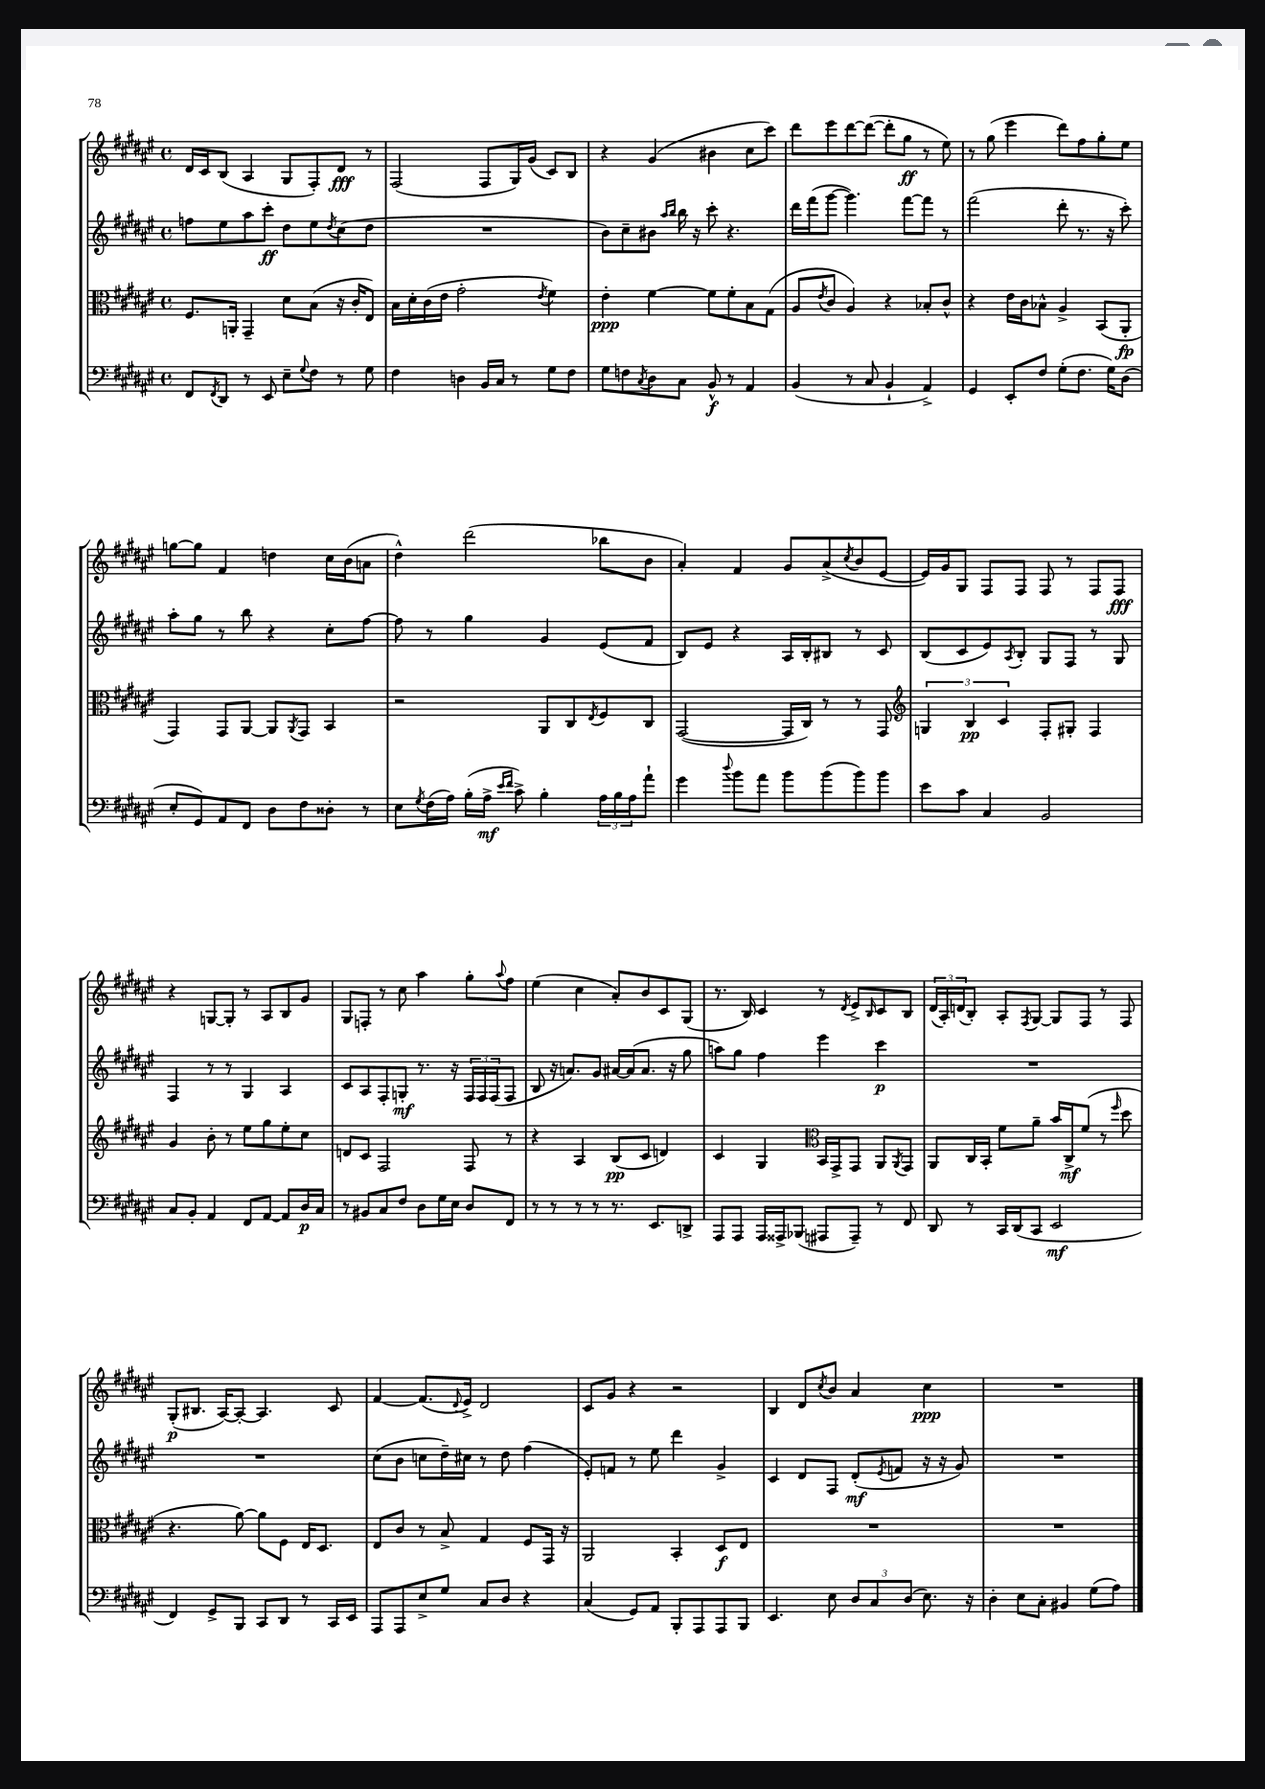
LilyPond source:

<<
\new StaffGroup <<
\new Staff = "s0" {
    \clef treble \key fis \major \defaultTimeSignature \time 4/4
    dis'16 cis'16 b8( ais4 gis8 fis8-.) dis'8\fff r8 |
    fis2( fis8 gis16) gis'16( cis'8) b8 |
    r4 gis'4( bis'4 cis''8 cis'''8) |
    dis'''8 eis'''8 dis'''8~ dis'''8~( dis'''8-. gis''8\ff r8 eis''8) |
    r8 gis''8( eis'''4 dis'''8) fis''8 gis''8-. eis''8 |
    g''8~ g''8 fis'4 d''4 cis''16 b'16( a'8 |
    dis''4-^) dis'''2( bes''8 b'8 |
    ais'4-.) fis'4 gis'8 ais'8->( \acciaccatura { cis''8 } b'8 eis'8~ |
    eis'16) gis'16 gis8 fis8 fis8 fis8 r8 fis8 fis8\fff |
    r4 g8~ g8-. r8 ais8 b8 gis'8 |
    gis8 f8-. r8 cis''8 ais''4 gis''8-. \appoggiatura { ais''8 } fis''8 |
    eis''4( cis''4 ais'8-.) b'8 cis'8 gis8( |
    r8. b16) cis'4 r8 \acciaccatura { dis'8 } eis'8-> \grace { b16 } cis'8 b8 |
    \tuplet 3/2 { dis'16( ais16-.) d'16( } b8-.) ais8-. \acciaccatura { fis8 } gis8~ gis8 fis8 r8 fis8 |
    gis8-.\p( bis8. ais16~) ais8~-. ais4. cis'8 |
    fis'4~ fis'8.( \appoggiatura { dis'8 } eis'16->) dis'2 |
    cis'8 gis'8 r4 r2 |
    b4 dis'8 \acciaccatura { cis''8 } b'8 ais'4 cis''4\ppp |
    R1 \bar "|." |
}
\new Staff = "s1" {
    \clef treble \key fis \major \defaultTimeSignature \time 4/4
    f''8 eis''8 ais''8 cis'''8-.\ff dis''8 eis''8 \acciaccatura { dis''8 } cis''8( dis''8 |
    R1 |
    b'8) cis''8-- bis'8 \grace { ais''16 b''16 } b''16 r16 cis'''8-. r4. |
    dis'''16 fis'''16( gis'''8~ gis'''4.) fis'''8~ fis'''8 r8 |
    fis'''2( dis'''8-. r8. r16 cis'''8-.) |
    ais''8-. gis''8 r8 b''8 r4 cis''8-. fis''8~ |
    fis''8 r8 gis''4 gis'4 eis'8( fis'8 |
    b8) eis'8 r4 ais16 b16-. bis8 r8 cis'8 |
    b8( cis'8 eis'8) \acciaccatura { ais8 } b8-. gis8 fis8 r8 gis8 |
    fis4 r8 r8 gis4 ais4 |
    cis'8 ais8 fis8-. g8-.\mf r8. r16 \tuplet 3/2 { fis16 fis16 fis16( } fis8 |
    b8 r16 a'8.) gis'8 ais'16~ ais'16( ais'8. r16 gis''8 |
    a''8) gis''8 fis''4 eis'''4 cis'''4\p |
    R1 |
    R1 |
    cis''8( b'8 c''8 dis''16--) cis''16 r8 dis''8 fis''4( |
    eis'8-.) f'8 r8 eis''8 dis'''4 gis'4-> |
    cis'4 dis'8 fis8 dis'8-.\mf( \acciaccatura { eis'8 } f'8 r16 r16 gis'8) |
    R1 \bar "|." |
}
\new Staff = "s2" {
    \clef alto \key fis \major \defaultTimeSignature \time 4/4
    fis8. a,16-. gis,4-- dis'8 b8( r16 cis'16-. eis8) |
    b16 dis'16-. cis'16( eis'16 gis'2-. \acciaccatura { eis'8 } fis'4) |
    eis'4-.\ppp fis'4~ fis'8 fis'8-. b8 gis8( |
    ais8 \acciaccatura { eis'8 } cis'8 ais4) r4 bes8-. cis'8-^ |
    r4 eis'16 cis'16 bes8-^ ais4-> b,8( ais,8-.\fp |
    gis,4) gis,8 ais,8~ ais,8 \acciaccatura { ais,8 } gis,8 b,4 |
    r2 ais,8 cis8 \acciaccatura { eis8 } fis8 cis8 |
    gis,2~( gis,16 cis16) r8 r8 gis,8 |
    \clef treble \tuplet 3/2 { g4 b4\pp cis'4 } fis8-. gis8-. fis4 |
    gis'4 b'8-. r8 eis''8 gis''8 eis''8-. cis''8 |
    d'8 cis'8 fis2 fis8 r8 |
    r4 ais4 b8\pp( cis'8 d'4) |
    cis'4 gis4 \clef alto b,16 gis,16-> gis,8 ais,8 \acciaccatura { ais,8 } gis,8 |
    ais,8 cis16 b,16-. fis'8 ais'8-- b'16 cis16->\mf fis'8( r8 \grace { fis''16 } dis''8 |
    r4. ais'8~) ais'8 fis8 eis16 dis8. |
    eis8 cis'8 r8 b8-> gis4 fis8 gis,16 r16 |
    ais,2 b,4-. dis8\f eis8 |
    R1 |
    R1 \bar "|." |
}
\new Staff = "s3" {
    \clef bass \key fis \major \defaultTimeSignature \time 4/4
    fis,8 \acciaccatura { fis,8 } dis,8 r8 eis,8 eis8-- \appoggiatura { gis8 } fis8 r8 gis8 |
    fis4 d4 b,16 cis16 r8 gis8 fis8 |
    gis8 f8 \acciaccatura { cis8 } dis8 cis8 b,8-^\f r8 ais,4 |
    b,4( r8 cis8 b,4-! ais,4->) |
    gis,4 eis,8-. fis8 gis8-.( fis8. gis16) dis8( |
    eis8-. gis,8) ais,8 fis,8 dis8 fis8 disis8-. r8 |
    eis8 \acciaccatura { gis8 } fis16( ais16) b16-.( ais16->\mf \grace { eis'16 fis'16 } cis'8->) b4-. \tuplet 3/2 { ais16 b16 ais16 } ais'8-! |
    gis'4 \appoggiatura { dis''8 } b'8 ais'8 b'8 b'8( b'8) b'8 |
    eis'8 cis'8 cis4 b,2 |
    cis8 b,8-. ais,4 fis,8 ais,8~ ais,8 dis16\p cis16 |
    r8 bis,8 cis8 fis8 dis8 gis16 eis16 dis8 fis,8 |
    r8 r8 r8 r8 r8. eis,8. d,8-> |
    ais,,8 ais,,8 ais,,16 aisis,,16-> bes,,8( ais,,8 ais,,8--) r8 fis,8 |
    dis,8 r8 cis,16 dis,16( cis,8 eis,2\mf |
    fis,4) gis,8-> b,,8 cis,8 dis,8 r8 cis,16 eis,16 |
    ais,,8 ais,,8 eis8-> gis8 cis8 dis8 r4 |
    cis4( gis,8) ais,8 b,,8-. ais,,8 ais,,8 b,,8 |
    eis,4. eis8 \tuplet 3/2 { dis8 cis8 dis8( } eis8.) r16 |
    dis4-. eis8 cis8-. bis,4 gis8( ais8) \bar "|." |
}
>>
>>
\layout { \context { \Score \remove "Bar_number_engraver" } }
